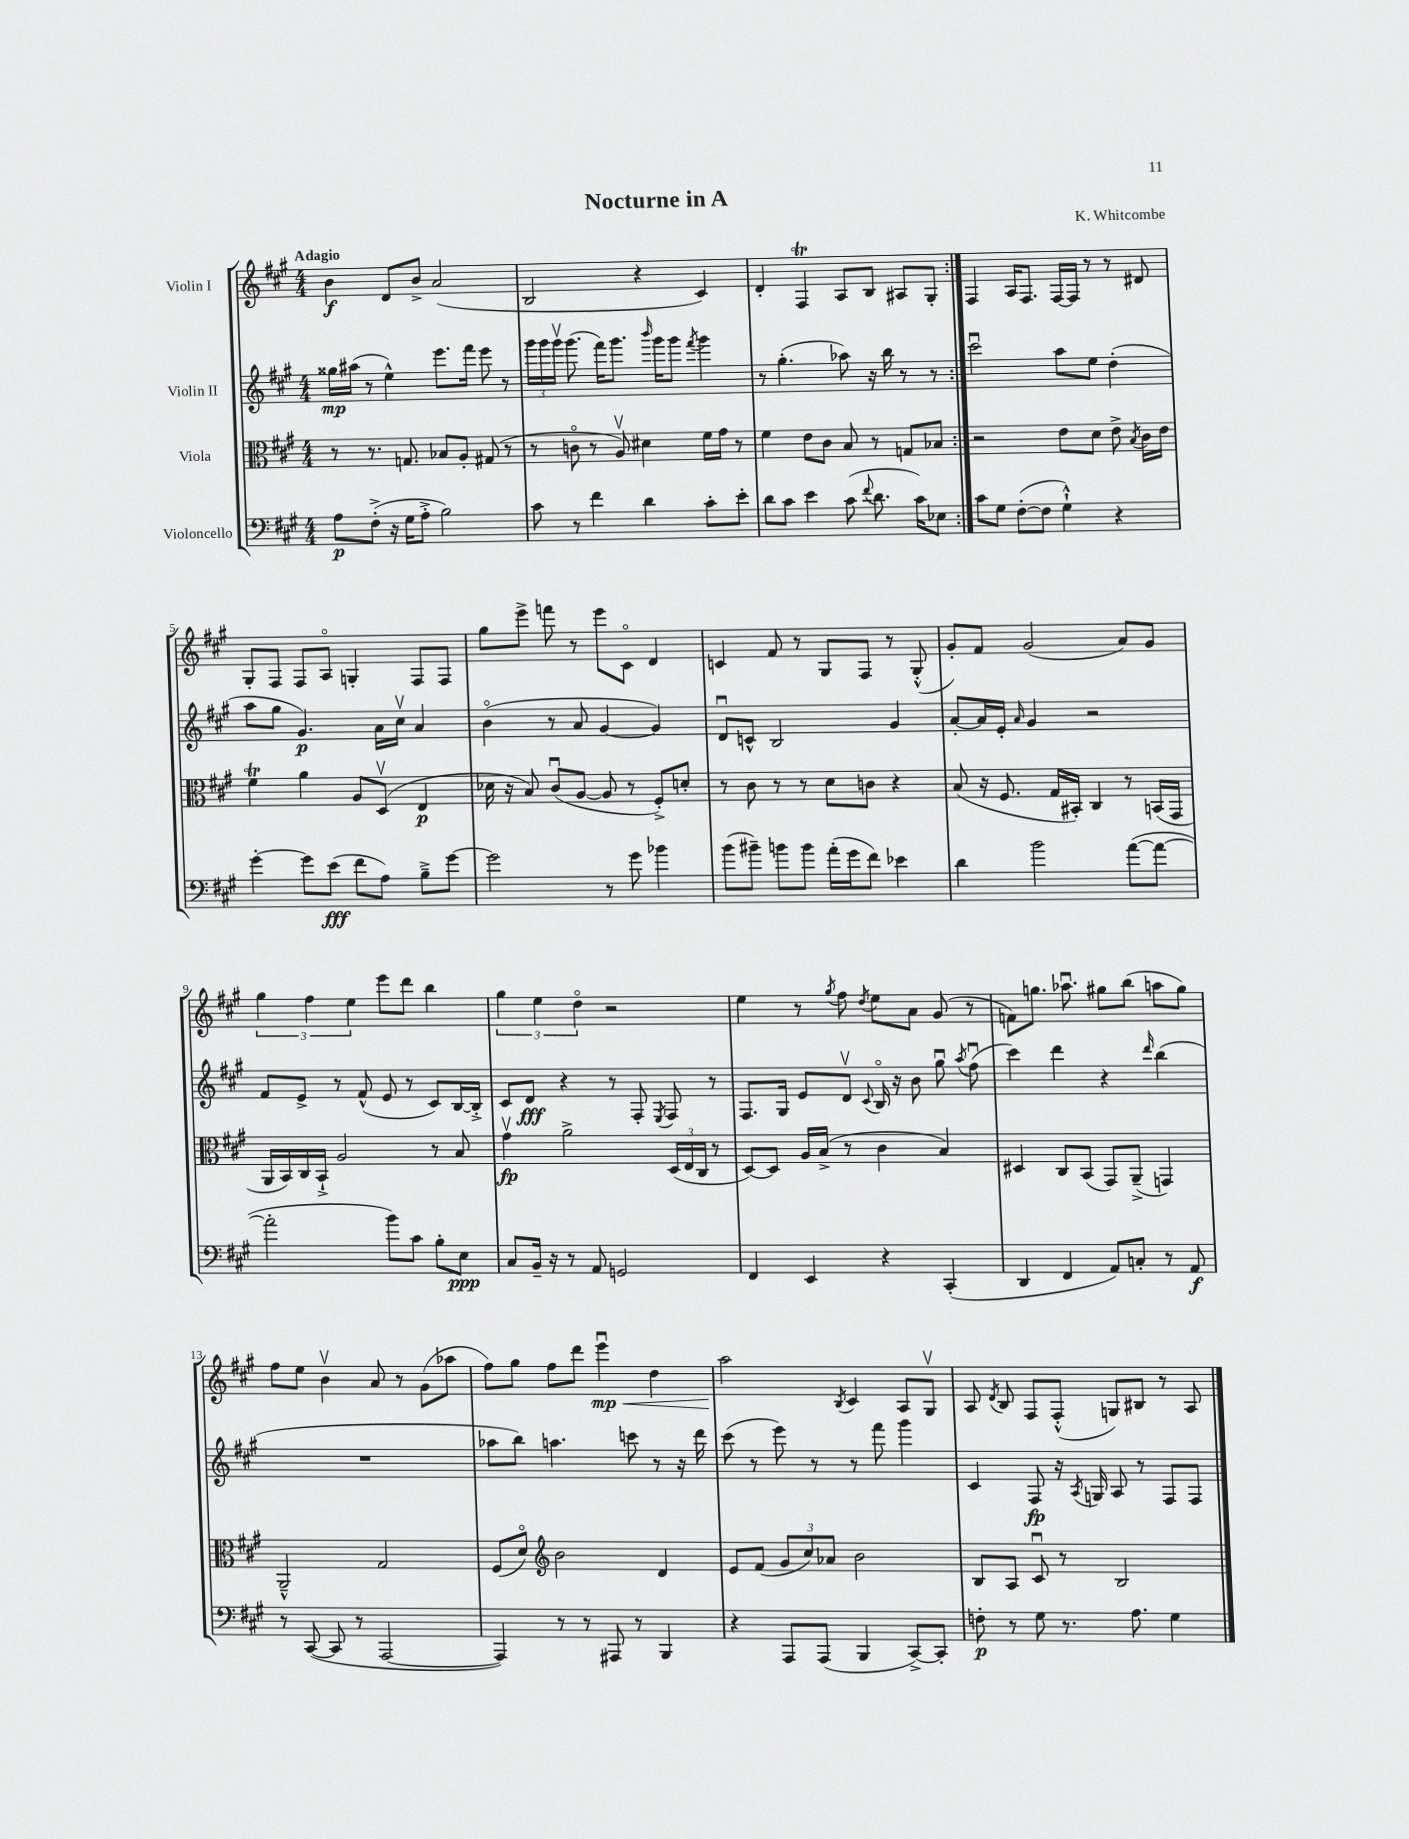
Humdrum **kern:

**kern	**dynam	**kern	**dynam	**kern	**dynam	**kern	**dynam
*part4	*part4	*part3	*part3	*part2	*part2	*part1	*part1
*staff4	*staff4	*staff3	*staff3	*staff2	*staff2	*staff1	*staff1
*I"Violoncello	*	*I"Viola	*	*I"Violin II	*	*I"Violin I	*
*clefF4	*	*clefC3	*	*clefG2	*	*clefG2	*
*k[f#c#g#]	*	*k[f#c#g#]	*	*k[f#c#g#]	*	*k[f#c#g#]	*
*M4/4	*	*M4/4	*	*M4/4	*	*M4/4	*
=1	=1	=1	=1	=1	=1	=1	=1
!	!	!	!	!	!	!LO:TX:a:B:t=Adagio	!
8A\L	p	8r	.	16gg##X\LL	mp	4b\	f
.	.	.	.	(16aa#X\JJ	.	.	.
(8F#'^\J	.	8.r	.	8r	.	.	.
16r	.	.	.	4ee^^\)	.	8d/L	.
16G#\KL	.	8.Gn/	.	.	.	.	.
8A'^\J	.	.	.	.	.	8b^/J	.
2B\)	.	8B-X/L	.	8.eee\L	.	(2a/	.
.	.	8A'/J	.	.	.	.	.
.	.	.	.	16fff#\Jk	.	.	.
.	.	(8G#X/	.	8eee\	.	.	.
.	.	8r	.	8r	.	.	.
=2	=2	=2	=2	=2	=2	=2	=2
8c#\	.	8r	.	24ggg#\LL	.	2B/	.
.	.	.	.	24ggg#\	.	.	.
.	.	.	.	24ggg#v\JJ	.	.	.
8r	.	8cn\	.	(8.ggg#\	.	.	.
4f#\	.	8r	.	.	.	.	.
.	.	.	.	16fff#\KL)	.	.	.
.	.	8Av/)	.	8.ggg#\J	.	.	.
4d\	.	4d#X\	.	.	.	4r	.
.	.	.	.	16qqbbb/	.	.	.
.	.	.	.	16ggg#\KL	.	.	.
.	.	.	.	8ggg#\J	.	.	.
.	.	.	.	8qfff#/	.	.	.
8c#'\L	.	16f#\LL	.	4ggg#\	.	4c#/)	.
.	.	16g#\JJ	.	.	.	.	.
8e'\J	.	8r	.	.	.	.	.
=3	=3	=3	=3	=3	=3	=3	=3
8d\L	.	4f#\	.	8r	.	4d'/	.
8c#\J	.	.	.	(4.gg#'\	.	.	.
4e\	.	8e\L	.	.	.	4F#T/	.
.	.	8c#\J	.	.	.	.	.
(8c#\	.	8B/	.	8aa-X\)	.	8A/L	.
8qqf#/	.	.	.	.	.	.	.
8.d\	.	8r	.	16r	.	8B/J	.
.	.	.	.	16bb\	.	.	.
.	.	8Gn/L	.	8r	.	8A#X/L	.
16c#\KL)	.	.	.	.	.	.	.
8E-X\J	.	8B-X/J	.	8r	.	8G#'/J	.
=4:|!	=4:|!	=4:|!	=4:|!	=4:|!	=4:|!	=4:|!	=4:|!
8c#\L	.	2r	.	2ccc#u\	.	4F#/	.
8G#\J	.	.	.	.	.	.	.
([8F#'\L	.	.	.	.	.	16A/KL	.
.	.	.	.	.	.	8.F#/J	.
8F#\J]	.	.	.	.	.	.	.
4G#`^^\)	.	8e\L	.	8aa\L	.	[16F#/LL	.
.	.	.	.	.	.	16F#/JJ]	.
.	.	8d\J	.	8ee\J	.	8r	.
4r	.	8e^\	.	(4dd'\	.	8r	.
.	.	8qB/	.	.	.	.	.
.	.	16c#\LL	.	.	.	8d#X/	.
.	.	16e\JJ	.	.	.	.	.
!!LO:LB:g=z
=5	=5	=5	=5	=5	=5	=5	=5
[4g#'\	.	4f#T\	.	8aa\L	.	8G#'/L	.
.	.	.	.	8gg#\J	.	8F#/J	.
8g#\L]	.	4a\	.	4.g#/)	p	8F#/L	.
(8e\J	fff	.	.	.	.	8A/J	.
8f#\L	.	8A/L	.	.	.	4Gn'/	.
8A\J)	.	(8Dv/J	.	16a\LL	.	.	.
.	.	.	.	16cc#v\JJ	.	.	.
8B~^\L	.	4E/	p	4a/	.	8F#/L	.
[8g#\J	.	.	.	.	.	8F#/J	.
=6	=6	=6	=6	=6	=6	=6	=6
2g#\]	.	16d-X\	.	(4b\	.	8gg#\L	.
.	.	16r	.	.	.	.	.
.	.	8B/)	.	.	.	8eee^\J	.
.	.	(8c#u/L	.	8r	.	8fffn\	.
.	.	[8A/J	.	8a/	.	8r	.
8r	.	8A/]	.	[4g#/	.	8eee\L	.
8g#\	.	8r	.	.	.	8c#\J	.
4b-X\	.	8F#'^/L)	.	4g#/])	.	4d/	.
.	.	8dn'/J	.	.	.	.	.
=7	=7	=7	=7	=7	=7	=7	=7
(8b\L	.	8r	.	8du/L	.	4cn/	.
8b#X~\J)	.	8c#\	.	8cn^^/J	.	.	.
8bn\L	.	8r	.	2B/	.	8f#/	.
8b\J	.	8r	.	.	.	8r	.
(16a'\LL	.	8d\L	.	.	.	8G#/L	.
16g#\J	.	.	.	.	.	.	.
8f#\J)	.	8cn\J	.	.	.	8F#/J	.
4e-X\	.	4r	.	4g#/	.	8r	.
.	.	.	.	.	.	(8G#'^^/	.
=8	=8	=8	=8	=8	=8	=8	=8
4d\	.	(8B/	.	[8a'/L	.	8g#'/L)	.
.	.	16r	.	16a/L]	.	8f#/J	.
.	.	8.F#/	.	16e'/JJ	.	.	.
.	.	.	.	16qqa/	.	.	.
2b\	.	.	.	4g#/	.	(2g#/	.
.	.	16G#/LL	.	.	.	.	.
.	.	16BB#X'/JJ)	.	.	.	.	.
.	.	4C#/	.	2r	.	.	.
([8a\L	.	8r	.	.	.	8a/L)	.
8a\J_	.	(16BBn/LL	.	.	.	8g#/J	.
.	.	16GG#/JJ	.	.	.	.	.
!!LO:LB:g=z
=9	=9	=9	=9	=9	=9	=9	=9
2a'\]	.	16AA/LL	.	8f#/L	.	6gg#\	.
.	.	16BB/)	.	.	.	.	.
.	.	16C#/	.	8e^/J	.	.	.
.	.	.	.	.	.	6ff#\	.
.	.	16BB`^/JJ	.	.	.	.	.
.	.	2A/	.	8r	.	.	.
.	.	.	.	.	.	6ee\	.
.	.	.	.	(8f#^^/	.	.	.
8b\L)	.	.	.	8e/	.	8eee\L	.
8c#\J	.	.	.	8r	.	8ddd\J	.
8B'\L	.	8r	.	8c#/L)	.	4bb\	.
8E\J	ppp	8B/	.	[16B/L	.	.	.
.	.	.	.	16B'^/JJ]	.	.	.
=10	=10	=10	=10	=10	=10	=10	=10
8C#/L	.	4g#v\	fp	8c#/L	.	6gg#\	.
16BB~/Jk	.	.	.	8d/J	fff	.	.
.	.	.	.	.	.	6ee\	.
16r	.	.	.	.	.	.	.
8r	.	2a^\	.	4r	.	.	.
.	.	.	.	.	.	6dd\	.
8AA/	.	.	.	.	.	.	.
2GGn/	.	.	.	8r	.	2r	.
.	.	.	.	8F#'/	.	.	.
.	.	.	.	8qE/	.	.	.
.	.	(24D/LL	.	8F#/	.	.	.
.	.	24E/	.	.	.	.	.
.	.	24C#/JJ	.	.	.	.	.
.	.	8r	.	8r	.	.	.
=11	=11	=11	=11	=11	=11	=11	=11
4FF#/	.	[8D/L)	.	8.F#/L	.	4ee\	.
.	.	8D/J]	.	.	.	.	.
.	.	.	.	16G#/Jk	.	.	.
4EE/	.	16A/LL	.	8e/L	.	8r	.
.	.	(16B^/JJ	.	.	.	.	.
.	.	.	.	.	.	8qgg#/	.
.	.	8r	.	8dv/J	.	8ff#\	.
.	.	.	.	8qqc#/	.	8qdd/	.
4r	.	4c#\	.	16B/	.	8ee\L	.
.	.	.	.	16r	.	.	.
.	.	.	.	8b\	.	8a\J	.
(4CC#'/	.	4B/)	.	8gg#u\	.	(8g#/	.
.	.	.	.	8qaa/	.	.	.
.	.	.	.	(8ff#u\	.	8r	.
=12	=12	=12	=12	=12	=12	=12	=12
4DD/	.	4D#X/	.	4ccc#\)	.	8fn\L)	.
.	.	.	.	.	.	8.ggn\J	.
4FF#/	.	8C#/L	.	4ddd\	.	.	.
.	.	.	.	.	.	8.aa-Xu\	.
.	.	(8BB/J	.	.	.	.	.
8AA/L)	.	8GG#/L)	.	4r	.	8gg#X\L	.
8Cn'/J	.	(8AA~^/J	.	.	.	(8bb\J	.
.	.	.	.	16qqddd/	.	.	.
8r	.	4GGn/)	.	(4bb\	.	8aan\L	.
8AA/	f	.	.	.	.	8gg#\J)	.
!!LO:LB:g=z
=13	=13	=13	=13	=13	=13	=13	=13
8r	.	2AA~^^/	.	1r	.	8ff#\L	.
([8CC#/	.	.	.	.	.	8ee\J	.
8CC#/]	.	.	.	.	.	4bv\	.
8r	.	.	.	.	.	.	.
[2AAA/	.	2G#/	.	.	.	8a/	.
.	.	.	.	.	.	8r	.
.	.	.	.	.	.	(8g#\L	.
.	.	.	.	.	.	8aa-X\J	.
=14	=14	=14	=14	=14	=14	=14	=14
4AAA/])	.	(8F#/L	.	8aa-X\L	.	8ff#\L)	.
.	.	8d/J)	.	8bb\J)	.	8gg#\J	.
*	*	*clefG2	*	*	*	*	*
8r	.	2b\	.	4.aan\	.	8ff#\L	.
8r	.	.	.	.	.	8ddd\J	.
!	!	!	!	!	!	!	!LO:HP:b
8AAA#X/	.	.	.	.	.	4eeeu\	< mp
8r	.	.	.	8cccn\	.	.	.
4BBB/	.	4d/	.	8r	.	4dd\	.
.	.	.	.	16r	.	.	.
.	.	.	.	16ddd\	.	.	.
=15	=15	=15	=15	=15	=15	=15	=15
4r	.	8e/L	.	(8ccc#\	.	2aa\	.
.	.	(8f#/J	.	8r	.	.	.
8AAA/L	.	12g#/L	.	8eee\)	.	.	.
.	.	12cc#/)	.	.	.	.	.
(8AAA/J	.	.	.	8r	.	.	.
.	.	12a-X/J	.	.	.	.	.
.	.	.	.	.	.	8qB/	.
4BBB/	.	2b\	.	8r	.	4c#/	[
.	.	.	.	8fff#\	.	.	.
[8CC#^/L)	.	.	.	4ggg#\	.	8A/L	.
8CC#'/J]	.	.	.	.	.	8G#v/J	.
=16	=16	=16	=16	=16	=16	=16	=16
8Fn'\	p	8B/L	.	4c#/	.	8A/	.
.	.	.	.	.	.	8qd/	.
8r	.	8A/J	.	.	.	8B/	.
8G#\	.	8c#u/	.	8F#/	fp	8F#/L	.
8.r	.	8r	.	16r	.	(8F#'^^/J	.
.	.	.	.	8qA/	.	.	.
.	.	.	.	16Gn/	.	.	.
.	.	2B/	.	8A/	.	8Gn/L)	.
8.A\	.	.	.	.	.	.	.
.	.	.	.	8r	.	8B#X/J	.
4G#\	.	.	.	8F#/L	.	8r	.
.	.	.	.	8F#/J	.	8A/	.
==	==	==	==	==	==	==	==
*-	*-	*-	*-	*-	*-	*-	*-
